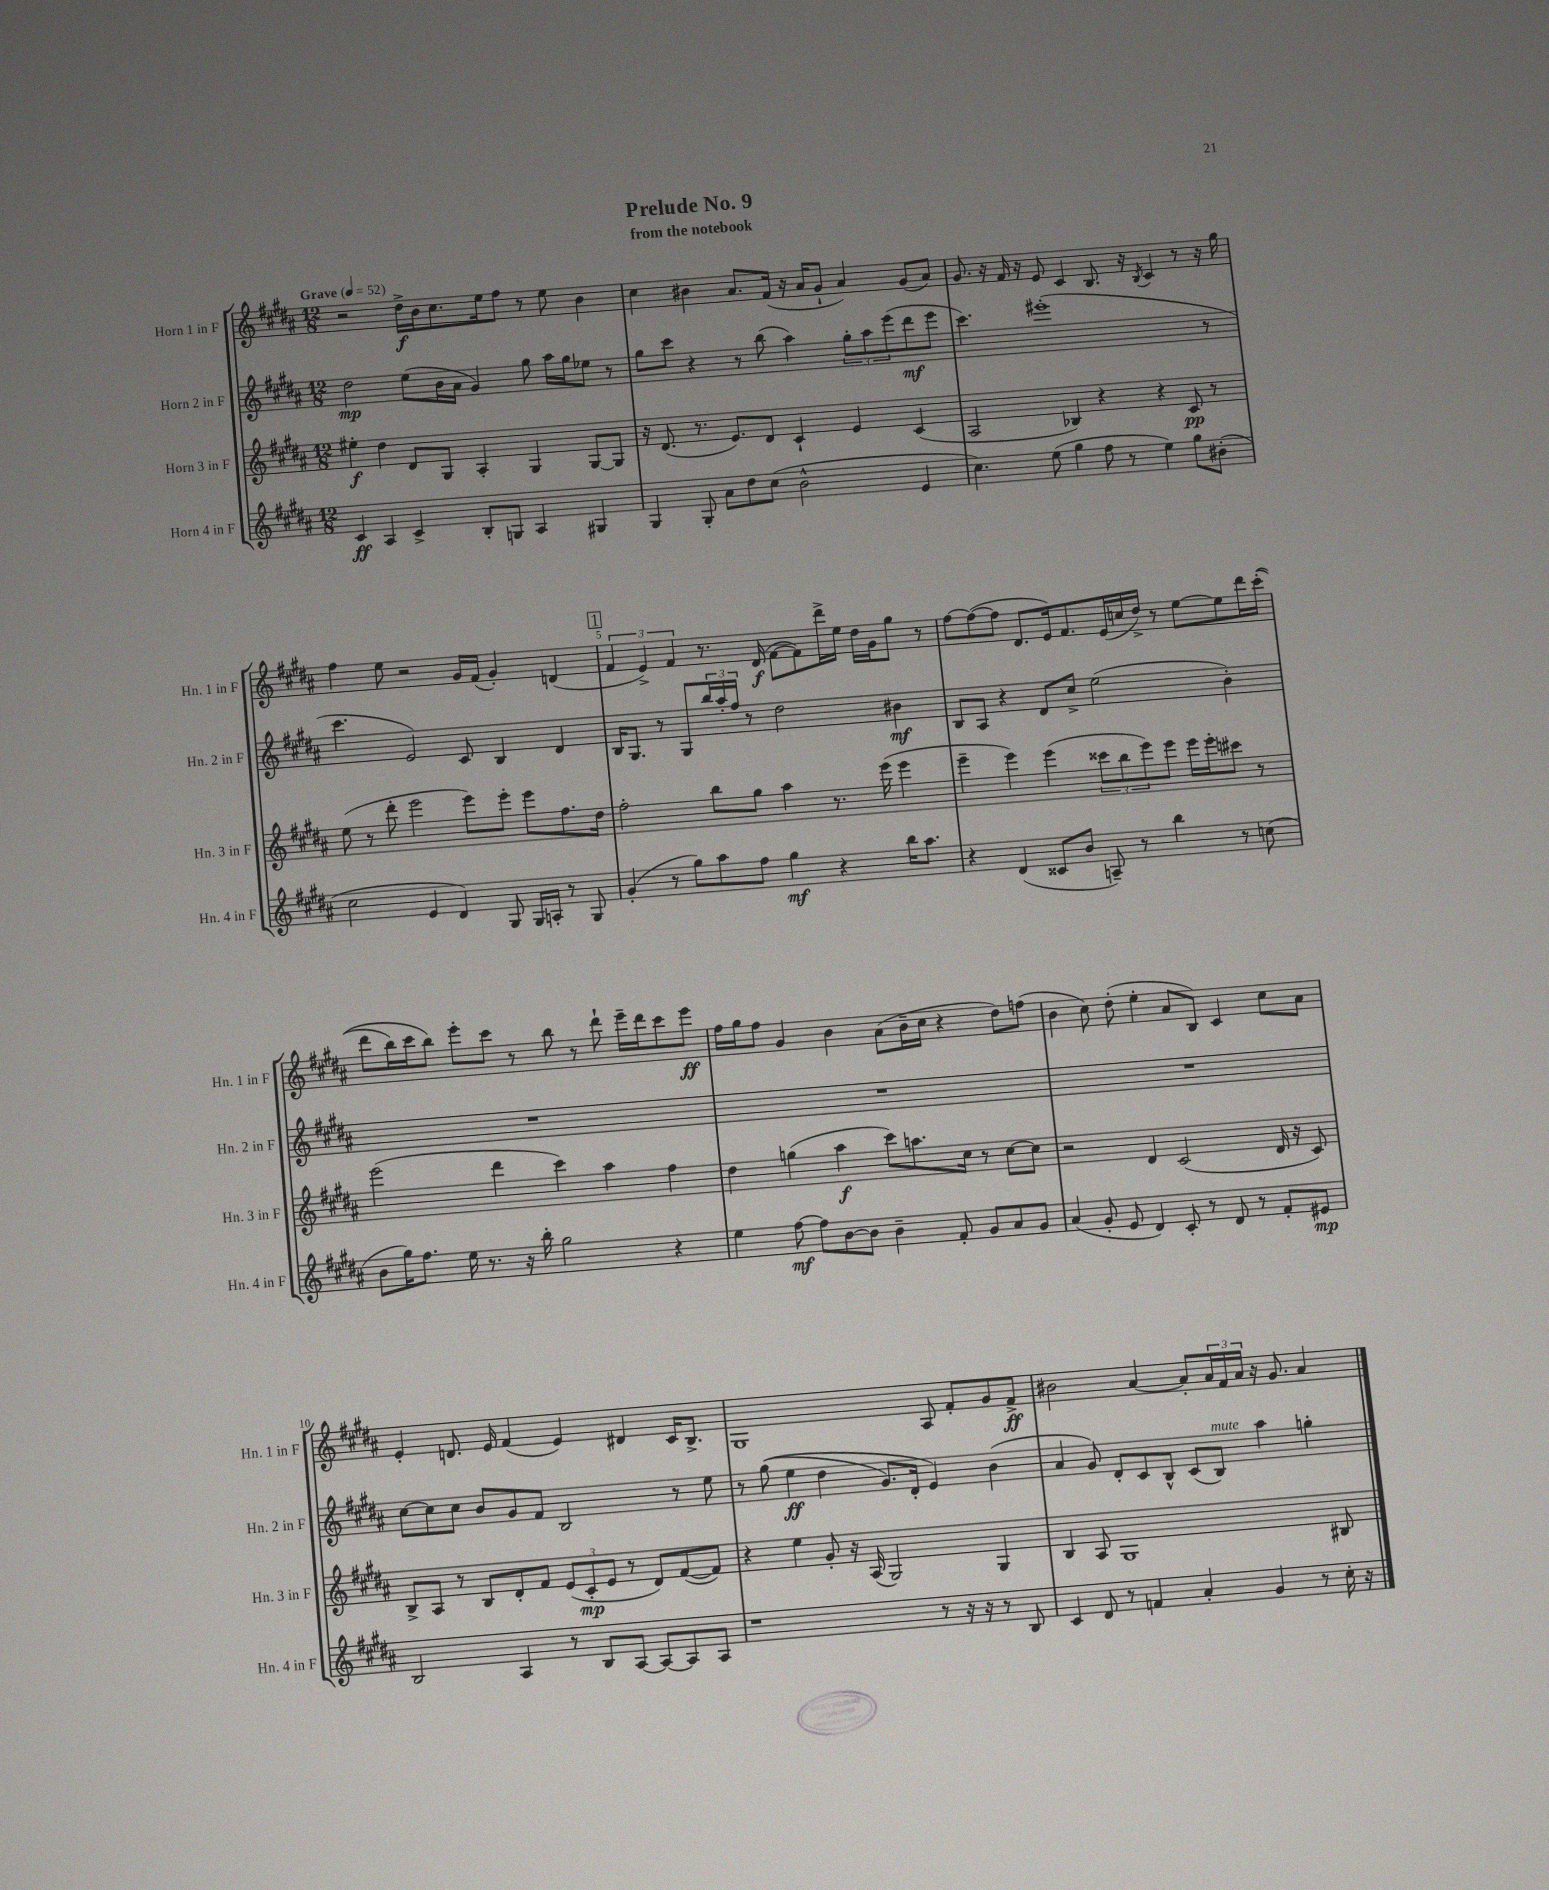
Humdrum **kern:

**kern	**dynam	**kern	**dynam	**kern	**dynam	**kern	**dynam
*part4	*part4	*part3	*part3	*part2	*part2	*part1	*part1
*staff4	*staff4	*staff3	*staff3	*staff2	*staff2	*staff1	*staff1
*I"Horn 4 in F	*	*I"Horn 3 in F	*	*I"Horn 2 in F	*	*I"Horn 1 in F	*
*I'Hn. 4 in F	*	*I'Hn. 3 in F	*	*I'Hn. 2 in F	*	*I'Hn. 1 in F	*
*clefG2	*	*clefG2	*	*clefG2	*	*clefG2	*
*k[f#c#g#d#a#]	*	*k[f#c#g#d#a#]	*	*k[f#c#g#d#a#]	*	*k[f#c#g#d#a#]	*
*M12/8	*	*M12/8	*	*M12/8	*	*M12/8	*
*MM52	*	*MM52	*	*MM52	*	*MM52	*
=1	=1	=1	=1	=1	=1	=1	=1
!	!	!	!	!	!	!LO:TX:a:B:t=Grave	!
4c#/	ff	4ee#X'\	f	2dd#\	mp	2r	.
4A#/	.	4dd#\	.	.	.	.	.
4c#^/	.	8d#/L	.	(8ee\L	.	16dd#^\LL	f
.	.	.	.	.	.	16b\J	.
.	.	8G#/J	.	16b\L	.	8.cc#\	.
.	.	.	.	16a#\JJ	.	.	.
8B'/L	.	4A#'/	.	4g#/)	.	.	.
.	.	.	.	.	.	16ee\k	.
8Gn/J	.	.	.	.	.	8ff#\J	.
4A#/	.	4G#/	.	8gg#\	.	8r	.
.	.	.	.	16aa#\LL	.	8ee\	.
.	.	.	.	16gg#\J	.	.	.
4G#X/	.	[8G#/L	.	8ee-X\J	.	4b\	.
.	.	8G#/J]	.	8r	.	.	.
=2	=2	=2	=2	=2	=2	=2	=2
4G#/	.	16r	.	8gg#\L	.	4cc#\	.
.	.	(8.d#/	.	.	.	.	.
.	.	.	.	8ccc#\J	.	.	.
8G#'/	.	8.r	.	4r	.	4b#X\	.
8a#\L	.	.	.	.	.	.	.
.	.	8.e/L)	.	.	.	.	.
8dd#\	.	.	.	8r	.	8.a#/L	.
(8cc#\J	.	8d#/J	.	(8bb\	.	.	.
.	.	.	.	.	.	(16f#/Jk	.
2b^^\	.	4c#`/	.	4aa#\)	.	16r	.
.	.	.	.	.	.	16a#/KL	.
.	.	.	.	.	.	8g#`/J	.
.	.	4e/	.	12gg#'\L	.	4a#/)	.
.	.	.	.	12aa#\	.	.	.
.	.	.	.	(12eee\	.	.	.
4e/	.	(4c#/	.	8ddd#\	mf	(8g#/L	.
.	.	.	.	8eee\J	.	8a#/J)	.
=3	=3	=3	=3	=3	=3	=3	=3
4.cc#\)	.	2A#/	.	4.ccc#\)	.	8.g#/	.
.	.	.	.	.	.	16r	.
.	.	.	.	.	.	16f#/	.
.	.	.	.	.	.	16r	.
(8ee\	.	.	.	(1eee#X'	.	8e/	.
4gg#\	.	4B-X/)	.	.	.	4c#/	.
8ff#\	.	4r	.	.	.	8.B/	.
8r	.	.	.	.	.	.	.
.	.	.	.	.	.	16r	.
.	.	.	.	.	.	8qB/	.
4ee\)	.	4r	.	.	.	4c#/	.
8gg#\L	.	8c#/	pp	.	.	8r	.
(8b#X'\J	.	8r	.	8r	.	16r	.
.	.	.	.	.	.	16gg#\	.
!!LO:LB:g=z
=4	=4	=4	=4	=4	=4	=4	=4
2cc#\	.	(8ee\	.	4.ccc#\	.	4ff#\	.
.	.	8r	.	.	.	.	.
.	.	8ddd#'\	.	.	.	8ee\	.
.	.	2eee\	.	2e/)	.	2r	.
4e/	.	.	.	.	.	.	.
4d#/)	.	.	.	.	.	.	.
.	.	8eee\L)	.	8c#/	.	16g#/LL	.
.	.	.	.	.	.	(16f#/JJ	.
8G#/	.	8eee'\J	.	4B/	.	4g#'/)	.
16G#/LL	.	8eee\L	.	.	.	.	.
16An'/JJ	.	.	.	.	.	.	.
8r	.	8.ff#\	.	4d#/	.	(4dn/	.
8G#/	.	.	.	.	.	.	.
.	.	16dd#\Jk	.	.	.	.	.
!!LO:REH:place=s1:t=1
=5	=5	=5	=5	=5	=5	=5	=5
(4g#'/	.	2ff#'\	.	16B/KL	.	6f#/	.
.	.	.	.	8.G#/J	.	.	.
.	.	.	.	.	.	6e^/)	.
8r	.	.	.	8r	.	.	.
.	.	.	.	.	.	6f#/	.
8gg#\L)	.	.	.	8G#/L	.	.	.
8aa#\	.	8bb\L	.	24bb/L	.	8.r	.
.	.	.	.	24aa#'/	.	.	.
.	.	.	.	24ff#/JJ	.	.	.
8ff#\J	.	8gg#\J	.	8r	.	.	.
.	.	.	.	.	.	(16d#/	f
4gg#\	mf	4aa#\	.	2dd#\	.	[8f#\L	.
.	.	.	.	.	.	8f#\])	.
4r	.	8.r	.	.	.	16ddd#^\L	.
.	.	.	.	.	.	16ee\JJ	.
.	.	.	.	.	.	16dd#\LL	.
.	.	(16eee\	.	.	.	16g#\J	.
16bb\KL	.	4eee\	.	4b#X\	mf	8gg#\J	.
8.aa#\J	.	.	.	.	.	.	.
.	.	.	.	.	.	8r	.
=6	=6	=6	=6	=6	=6	=6	=6
4r	.	4eee~\	.	8B/L	.	[8ff#\L	.
.	.	.	.	8A#/J	.	(8ff#\_	.
(4d#/	.	4eee\)	.	4r	.	8ff#\J]	.
.	.	.	.	.	.	8.d#/L	.
8c##X/L	.	(4eee\	.	8d#/L	.	.	.
.	.	.	.	.	.	16e/k)	.
8b/J	.	.	.	8cc#^/J	.	8.f#/	.
8An~/)	.	12ccc##X\L	.	(2ee\	.	.	.
.	.	.	.	.	.	(16e/L	.
.	.	12bb\	.	.	.	.	.
8r	.	.	.	.	.	16ccn/	.
.	.	12eee\)	.	.	.	.	.
.	.	.	.	.	.	16dd#^/JJ)	.
4bb\	.	8eee\J	.	.	.	8r	.
.	.	16eee\LL	.	.	.	[8ee\L	.
.	.	16eee'\J	.	.	.	.	.
8r	.	8ccc#X\J	.	4b'\)	.	8ee\]	.
(8ccn\	.	8r	.	.	.	16ddd#\L	.
.	.	.	.	.	.	((16ccc#'\JJ	.
!!LO:LB:g=z
=7	=7	=7	=7	=7	=7	=7	=7
8b\L	.	(2eee\	.	1.r	.	8ddd#\L	.
16gg#\K)	.	.	.	.	.	16bb\L)	.
8.ff#\J	.	.	.	.	.	16ccc#\J	.
.	.	.	.	.	.	8bb\J)	.
16ee\	.	.	.	.	.	8eee'\L	.
8.r	.	.	.	.	.	.	.
.	.	4ddd#\	.	.	.	8ccc#\J	.
16r	.	.	.	.	.	8r	.
16bb'\	.	.	.	.	.	.	.
2gg#\	.	4ccc#\)	.	.	.	8bb\	.
.	.	.	.	.	.	8r	.
.	.	4aa#\	.	.	.	8ddd#`\	.
.	.	.	.	.	.	16eee~\LL	.
.	.	.	.	.	.	16ddd#\J	.
4r	.	4ff#\	.	.	.	8ccc#\	.
.	.	.	.	.	.	8eee\J	ff
=8	=8	=8	=8	=8	=8	=8	=8
4ee\	.	4dd#\	.	1.r	.	16ff#\LL	.
.	.	.	.	.	.	16gg#\J	.
.	.	.	.	.	.	8ff#\J	.
[8ff#\	mf	(4ggn\	.	.	.	4g#/	.
8ff#\L]	.	.	.	.	.	.	.
[8b\	.	4aa#\	f	.	.	4b\	.
8b\J]	.	.	.	.	.	.	.
4b~\	.	8ccc#\L)	.	.	.	(8a#\L	.
.	.	8.aan\	.	.	.	16b~\L	.
.	.	.	.	.	.	16cc#\JJ	.
8f#'/	.	.	.	.	.	4r	.
.	.	16cc#\Jk	.	.	.	.	.
8g#/L	.	8r	.	.	.	.	.
8a#/	.	[8cc#\L	.	.	.	8dd#\L)	.
8g#/J	.	8cc#\J]	.	.	.	(8ffn\J	.
=9	=9	=9	=9	=9	=9	=9	=9
(4a#/	.	2r	.	1.r	.	4b\	.
8g#'/	.	.	.	.	.	8cc#\)	.
8e/	.	.	.	.	.	(8dd#'\	.
4d#/)	.	4d#/	.	.	.	4ee'\	.
8c#'/	.	(2c#/	.	.	.	8a#/L	.
8r	.	.	.	.	.	8B/J)	.
8d#/	.	.	.	.	.	4c#/	.
8r	.	.	.	.	.	.	.
8f#'/L	.	16d#/	.	.	.	8cc#\L	.
.	.	16r	.	.	.	.	.
8e#X/J	mp	8c#/)	.	.	.	8a#\J	.
!!LO:LB:g=z
=10	=10	=10	=10	=10	=10	=10	=10
2B/	.	8B^/L	.	[8cc#\L	.	4e'/	.
.	.	8A#/J	.	8cc#\]	.	.	.
.	.	8r	.	8cc#\J	.	8.dn/	.
.	.	8B/L	.	8b/L	.	.	.
.	.	.	.	.	.	16e/	.
4A#/	.	8d#'/	.	8g#/	.	(4f#/	.
.	.	8f#/J	.	8f#/J	.	.	.
8r	.	(12e/L	.	2B/	.	4e/)	.
.	.	12c#'/	mp	.	.	.	.
8B/L	.	.	.	.	.	.	.
.	.	12e/J	.	.	.	.	.
[8A#/J	.	8r	.	.	.	4d#X/	.
8A#/L_	.	8d#/L)	.	.	.	.	.
8A#/]	.	([8f#/	.	8r	.	16c#/KL	.
.	.	.	.	.	.	8.B^/J	.
8A#/J	.	8f#/J])	.	8ee\	.	.	.
=11	=11	=11	=11	=11	=11	=11	=11
1r	.	4r	.	8r	.	1G#	.
.	.	.	.	((8gg#\	.	.	.
.	.	4ee\	.	4ee\	ff	.	.
.	.	8g#'/	.	4dd#\	.	.	.
.	.	16r	.	.	.	.	.
.	.	(16A#/	.	.	.	.	.
.	.	2G#/)	.	8.g#/L)	.	.	.
.	.	.	.	16d#'/Jk	.	.	.
8r	.	.	.	4e/)	.	8A#/	.
16r	.	.	.	.	.	8f#'/L	.
16r	.	.	.	.	.	.	.
8r	.	4G#/	.	(4b\	.	8g#/	.
8B/	.	.	.	.	.	8f#^/J	ff
=12	=12	=12	=12	=12	=12	=12	=12
4c#/	.	4B/	.	4a#/	.	2b#X\	.
8d#/	.	8A#/	.	8g#/)	.	.	.
8r	.	1G#	.	8d#'/L	.	.	.
4fn/	.	.	.	8c#/	.	[4a#/	.
.	.	.	.	8B^^/J	.	.	.
4a#'/	.	.	.	(8c#/L	.	8a#'/L]	.
!	!	!	!	!LO:TX:a:i:t=mute	!	!	!
.	.	.	.	8B/J)	.	24a#/L	.
.	.	.	.	.	.	24f#/	.
.	.	.	.	.	.	24a#/JJ	.
4g#/	.	.	.	4aa#\	.	16r	.
.	.	.	.	.	.	8.g#/	.
8r	.	.	.	4ggn'\	.	4a#/	.
16cc#'\	.	8B#X/	.	.	.	.	.
16r	.	.	.	.	.	.	.
==	==	==	==	==	==	==	==
*-	*-	*-	*-	*-	*-	*-	*-
